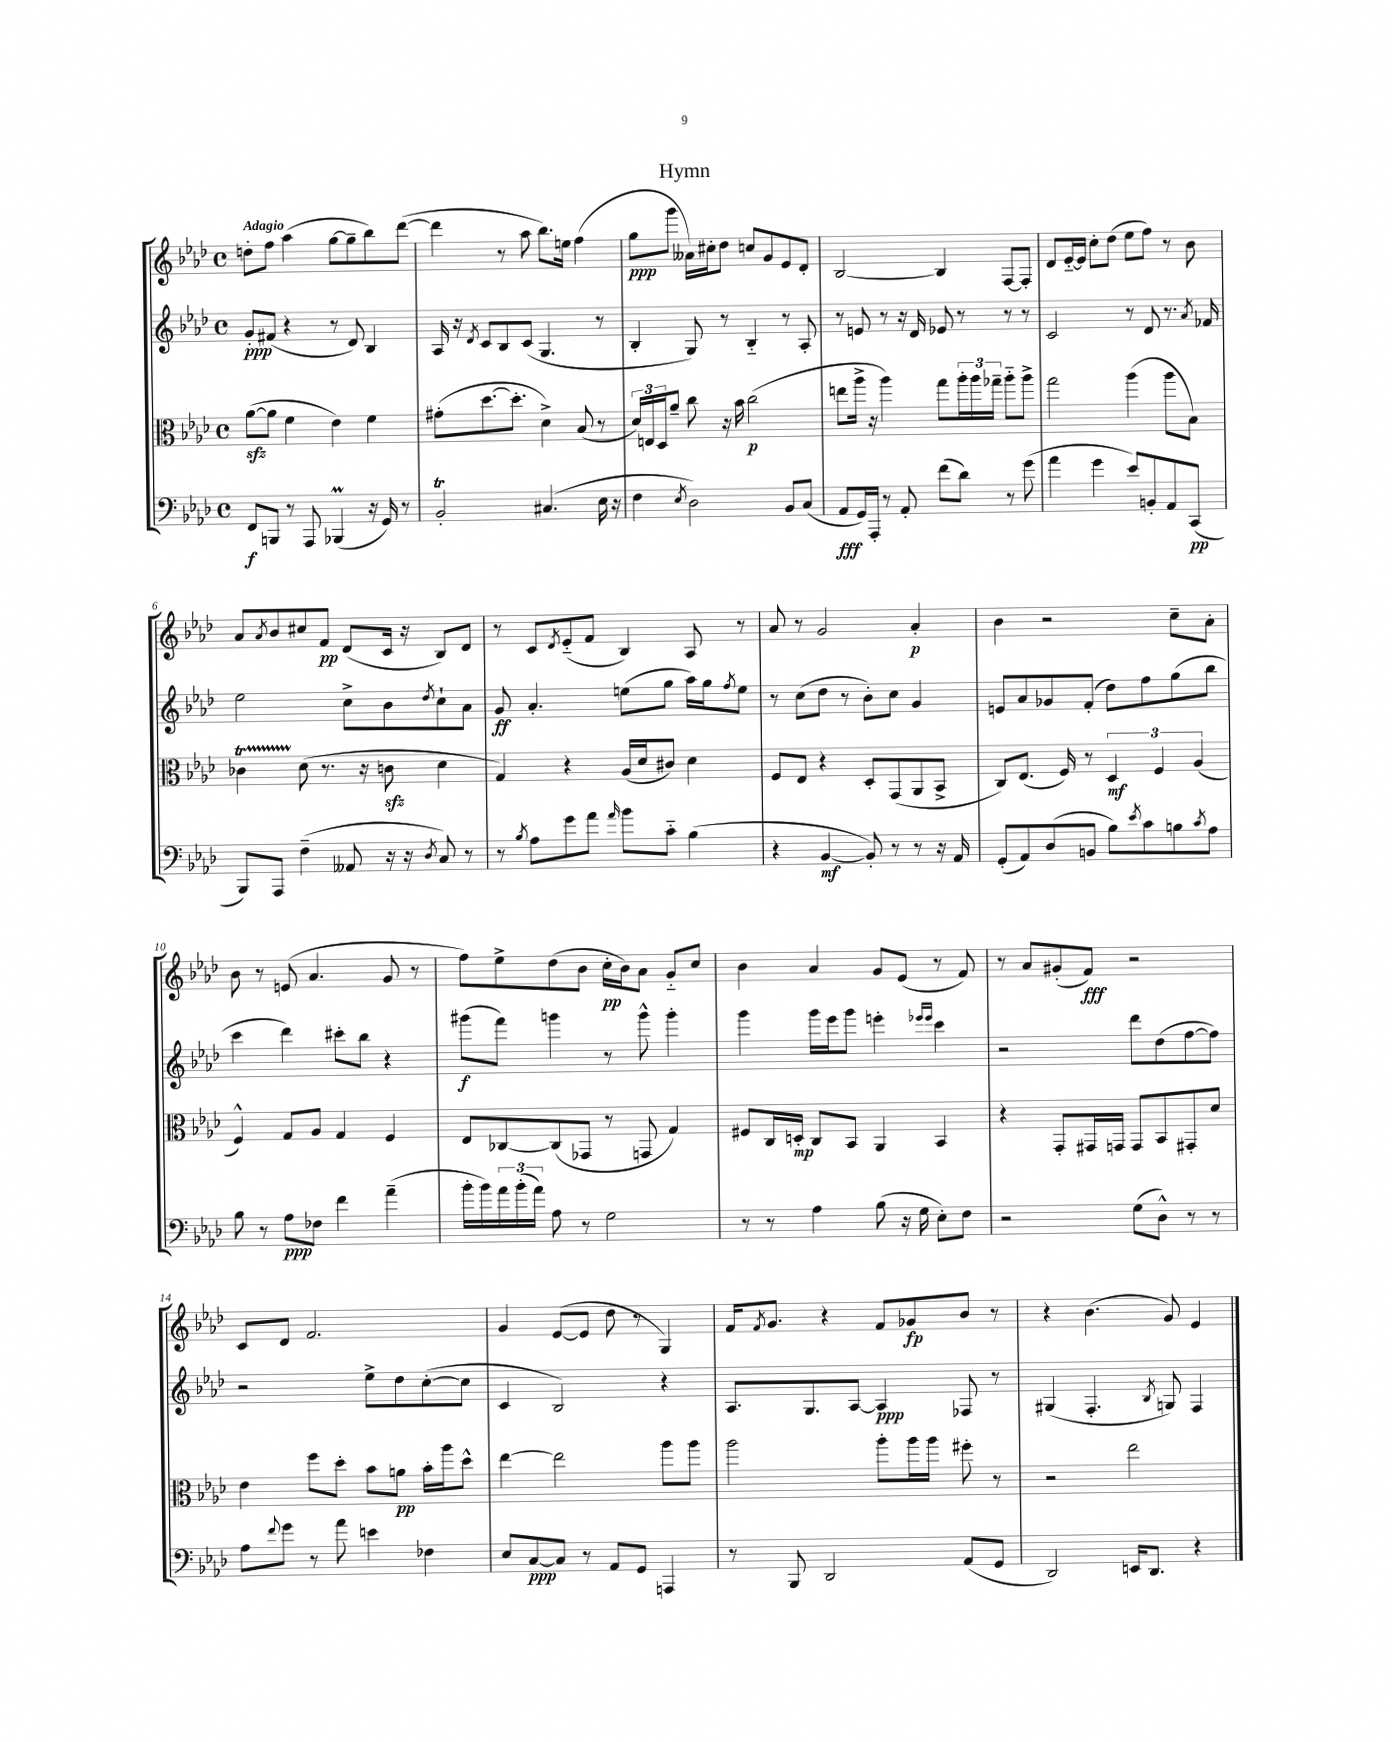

**kern	**kern	**kern	**kern
*staff4	*staff3	*staff2	*staff1
*clefF4	*clefC3	*clefG2	*clefG2
*k[b-e-a-d-]	*k[b-e-a-d-]	*k[b-e-a-d-]	*k[b-e-a-d-]
*M4/4	*M4/4	*M4/4	*M4/4
*met(c)	*met(c)	*met(c)	*met(c)
8FF/L	([8a-\L	8g'/L	8dd'\L
8BBB/J	8a-\]J	(8f#/J	8ff\J
8r	4f\	4r	(4aa-\
8AAA-/	.	.	.
(4BBB-/	4e-\)	8r	[8gg\L
.	.	8d-/)	8gg~\]
16r	4f\	4B-/	8bb-\)
16GG/)	.	.	.
8r	.	.	([8ddd-\J
=	=	=	=
2BB-'/	(8g#'\L	16A-/	4ddd-\]
.	.	16r	.
.	.	8qd-/	.
.	[8.dd-\	8c/L	.
.	.	8B-/	8r
.	8.dd-'\]J	.	.
.	.	(8c/J	8aa-\
(4.C#/	4d-^\)	4.G/	8.bb-\L)
.	.	.	16ee\Jk
.	(8B-/	.	(4ff\
16E-\	8r	8r	.
16r	.	.	.
=	=	=	=
4F\	24d-/LL)	4B-'/	8gg\L
.	24E/	.	.
.	24D-/J	.	.
.	8a-~/J	.	8ggg\J
8qE-/	.	.	.
2D-\)	8cc\	8G/)	16a--\LL)
.	.	.	16cc#'\J
.	16r	8r	8dd-\J
.	16b-\	.	.
.	(2cc\	4B-'~/	8cc/L
.	.	.	8g/
8BB-/L	.	8r	8e-/
(8C/J	.	8A-'/	8d-'/J
=	=	=	=
8AA-/L	8ee\L	8r	[2B-/
16GG/L)	16aa-^\Jk	8e/	.
16AAA-'/JJ	16r	.	.
8r	4aa-\)	8r	.
8AA-'/	.	16r	.
.	.	16d-/	.
(8f\L	8gg\L	8e-/	4B-/]
8d-\J)	24aa-'\L	8r	.
.	24aa-\	.	.
.	24gg-~\JJ	.	.
8r	8aa-'~\L	8r	[8F/L
(8g\	8aa-^\J	8r	8F'/]J
=	=	=	=
4a-\	2gg\	2c/	8d-/L
.	.	.	[16e-'~/L
.	.	.	16e-/]JJ
4g\	.	.	8cc'\L
.	.	.	(8dd-\J
8e-/L)	(4aa-\	8r	8ee-\L
8BB'/	.	8d-/	8ff\J)
8AA-/	8aa-\L	8.r	8r
(8CC/J	8B-\J)	.	8b-\
.	.	8qa-/	.
.	.	16f-/	.
=	=	=	=
8BBB-/L)	4c-\	2ee-\	8a-/L
.	.	.	8qa-/
8AAA-/J	.	.	8b-/
(4F~\	(8d-\	.	8cc#/
.	8.r	.	8f/J
8AA--/	.	8cc^\L	(8d-/L
.	16r	.	.
16r	8c\	8b-\	16c/Jk
16r	.	.	16r
8qD-/	.	8qdd-/	.
8C/)	4d-\	8cc`\	8B-/L)
8r	.	8a-\J	8d-/J
=	=	=	=
8r	4G/)	8g/	8r
8qB-/	.	.	.
8A-\L	.	4.a-'/	8c/L
.	.	.	8qd-/
8g\	4r	.	(8e-'~/
8a-\J	.	.	8f/J
16qqa-/	.	.	.
8b-\L	(16A-/LL	(8ee\L	4B-/)
.	16d-/J	.	.
8c'~\J	8c#/J)	8gg\J	.
(4B-\	4d-\	16aa-\LL)	8A-/
.	.	16gg\J	.
.	.	8qff/	.
.	.	8ee\J	8r
=	=	=	=
4r	8F/L	8r	8a-/
.	8E-/J	(8cc\L	8r
[4BB-/	4r	8dd-\J	2g/
.	.	8r	.
8BB-'/])	8D-'/L	8b-'\L)	.
8r	(8GG/	8cc\J	.
8r	8AA-/	4g/	4a-'/
16r	8BB-^/J	.	.
16AA-/	.	.	.
=	=	=	=
(8GG'/L	8C/L)	8e/L	4b-\
8AA-/)	(8.E-/J	8a-/	.
(8D-/	.	8g-/	2r
.	16F/)	.	.
8BB/J	8r	(8f'/J	.
8B-\L)	6D-/	8dd-\L)	.
8qe-/	.	.	.
8c\	.	8ff\	.
.	6F/	.	.
8B\	.	(8gg\	8cc~\L
.	(6A-/	.	.
8qc/	.	.	.
8A-\J	.	8bb-\J	8a-'\J
=	=	=	=
8B-\	4F^^/)	4ccc\	8b-\
8r	.	.	8r
8A-\L	8G/L	4ddd-\)	(8e/
8F-\J	8A-/J	.	4.a-/
4f\	4G/	8ccc#'\L	.
.	.	8bb-\J	.
(4a-~\	4F/	4r	8g/
.	.	.	8r
=	=	=	=
16b-'\LL	8E-/L	(8ggg#\L	8ff\L)
16b-\)	.	.	.
24a-\	[8C-/	8fff\J)	8ee-^\
(24b-'\	.	.	.
24a-\JJ)	.	.	.
8A-\	(8C-/]	4ggg\	(8dd-\
8r	8GG-/J	.	8b-\J
2G\	8r	8r	16cc'\LL
.	.	.	16b-\J)
.	8GG/	8ggg^^\	8a-\J
.	4G/)	4ggg'\	8g'~/L
.	.	.	8cc/J
=	=	=	=
8r	8F#/L	4ggg\	4b-\
8r	16C/L	.	.
.	16D'/JJ	.	.
4A-\	8C/L	16ggg\LL	4a-/
.	.	16eee-\J	.
.	8BB-/J	8ggg\J	.
(8B-\	4AA-/	4eee'\	8g/L
16r	.	.	(8e-/J
16G\	.	.	.
.	.	16qqeee-/LL	.
.	.	16qqeee-/JJ	.
8E-'\L)	4BB-/	4ccc\	8r
8F\J	.	.	8f/)
=	=	=	=
2r	4r	2r	8r
.	.	.	8a-/L
.	8GG'/L	.	(8g#'/
.	16GG#/L	.	8f/J)
.	16GG/JJ	.	.
(8G\L	8GG/L	8ddd-\L	2r
8D-^^\J)	8BB-/	(8dd-\	.
8r	8GG#'/	[8ff\	.
8r	8d-/J	8ff\]J)	.
=	=	=	=
8A-\L	4e-\	2r	8c/L
8qqf/	.	.	.
8g\J	.	.	8d-/J
8r	8ff\L	.	2.f/
8a-\	8dd-'\J	.	.
4e\	8b-\L	8ee-^\L	.
.	8a\J	8dd-\	.
4F-\	16b-'\LL	([8cc'\	.
.	16aa-\J	.	.
.	8dd-^^\J	8cc\]J	.
=	=	=	=
8E-/L	[4ee-\	4c/	4g/
[8C/	.	.	.
8C/]J	2ee-\]	2B-/)	([8e-/L
8r	.	.	8e-/]J
8AA-/L	.	.	8dd-\
8GG/J	.	.	8r
4AAA/	8aa-\L	4r	4G/)
.	8aa-\J	.	.
=	=	=	=
8r	2aa-\	8.A-/L	16f/LK
.	.	.	8qf/
.	.	.	8.g/J
8BBB-/	.	.	.
.	.	8.G/	.
2DD-/	.	.	4r
.	.	[8A-/J	.
.	8aa-'\L	4A-/]	8f/L
.	16aa-\L	.	8g-/
.	16aa-\JJ	.	.
(8AA-/L	8ff#'\	8F-/	8b-/J
8GG/J	8r	8r	8r
=	=	=	=
2DD-/)	2r	(4G#/	4r
.	.	4.F'/	(4.b-\
16EE/LK	2ee-\	.	.
8.DD-/J	.	.	.
.	.	8qB-/	.
.	.	8G/)	8g/)
4r	.	4F/	4e-/
==	==	==	==
*-	*-	*-	*-
